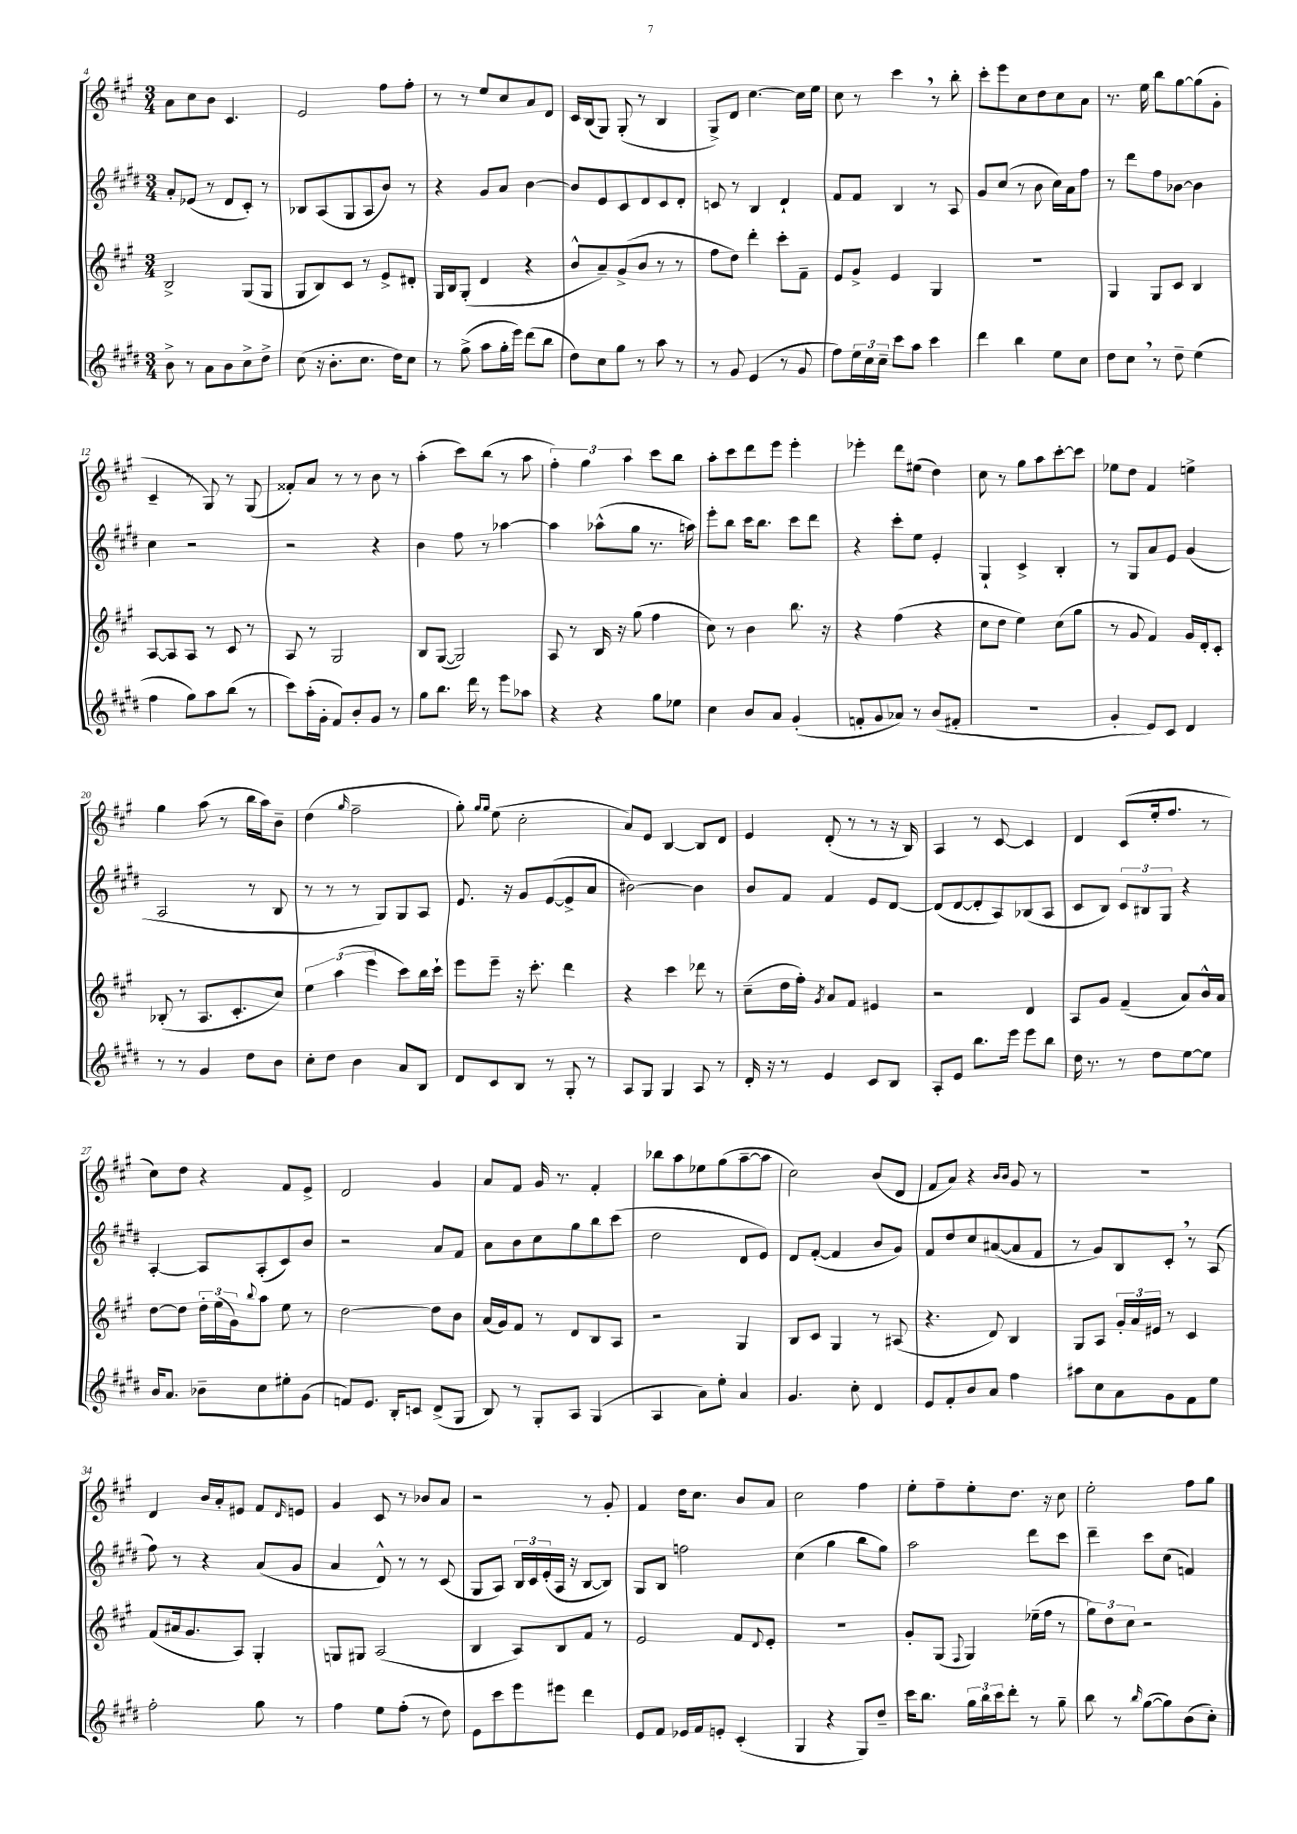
<<
\new StaffGroup <<
\new Staff = "s0" {
    \clef treble \key a \major \numericTimeSignature \time 3/4
    a'8 cis''8 b'8 cis'4. |
    e'2 fis''8 fis''8-. |
    r8 r8 e''8 cis''8 a'8 d'8 |
    cis'16 b16( gis8) gis8-.( r8 b4 |
    gis8->) d'8 cis''4.~ cis''16 e''16 |
    cis''8 r8 cis'''4 \breathe r8 b''8-. |
    cis'''8-. e'''8 cis''8 d''8 cis''8 a'8 |
    r8. e''16 b''8 gis''8~ gis''8( gis'8-. |
    cis'4-- r8 gis8) r8 gis8( |
    fisis'8-.) a'8 r8 r8 b'8 r8 |
    a''4-.( cis'''8) b''8( r8 a''8 |
    \tuplet 3/2 { fis''4-.) gis''4 a''4 } cis'''8 b''8 |
    a''8-. cis'''8 d'''8 e'''8 e'''4-. |
    ees'''4-. d'''8 eis''8( d''4) |
    cis''8 r8 gis''8 a''8 cis'''8~-. cis'''8 |
    ees''8 d''8 fis'4 e''4-> |
    gis''4 a''8( r8 b''16 a''16) b'8-- |
    d''4( \grace { gis''16 } fis''2-- |
    gis''8-.) \grace { gis''16 gis''16 } e''8( cis''2-. |
    a'8) e'8 b4~ b8 d'8 |
    e'4 d'8-.( r8 r8 r16 b16) |
    a4 r8 cis'8~ cis'4 |
    d'4 cis'8( e''16-. fis''8. r8 |
    cis''8) d''8 r4 fis'8 e'8-> |
    d'2 gis'4 |
    a'8 fis'8 gis'16 r8. fis'4-. |
    bes''8 a''8 ees''8 gis''8( a''8~-- a''8 |
    cis''2) b'8( d'8 |
    fis'8 a'8) r4 \grace { b'16 b'16 } gis'8 r8 |
    R2. |
    d'4 b'16 a'16-. eis'8 fis'8 \grace { d'16 } e'8 |
    gis'4 cis'8 r8 bes'8 a'8 |
    r2 r8 gis'8-. |
    fis'4 d''16 cis''8. b'8 a'8 |
    cis''2 fis''4 |
    e''8-. fis''8-- e''8-. d''8. r16 cis''8 |
    e''2-. fis''8 gis''8 \bar "|." |
}
\new Staff = "s1" {
    \clef treble \key e \major \numericTimeSignature \time 3/4
    a'8-. ees'8( r8 dis'8 cis'8-.) r8 |
    bes8 a8( gis8 a8 b'8) r8 |
    r4 gis'8 a'8 b'4~ |
    b'8 e'8 cis'8 dis'8 cis'8 dis'8-. |
    c'8 r8 b4 dis'4-! |
    fis'8 fis'8 b4 r8 a8 |
    gis'8 cis''8( r8 b'8 cis''16) a'16 fis''8 |
    r8 dis'''8 fis''8 bes'8~ bes'4 |
    cis''4 r2 |
    r2 r4 |
    b'4 fis''8 r8 aes''4~ |
    aes''4 aes''8-^( gis''8 r8. a''16) |
    e'''8-. b''8 cis'''16 b''8. cis'''8 dis'''8 |
    r4 cis'''8-. e''8 e'4-. |
    gis4-! cis'4-> b4-. |
    r8 gis8 a'8 e'8 gis'4( |
    a2 r8 b8 |
    r8 r8 r8 gis8) gis8 a8 |
    e'8. r16 gis'8 e'8~( e'8-> a'8 |
    bis'2~) bis'4 |
    b'8 fis'8 fis'4 e'8 dis'8~ |
    dis'8( dis'8~ dis'8-. a8) bes8( a8 |
    cis'8 b8) \tuplet 3/2 { cis'8 bis8 gis8 } r4 |
    a4~-. a8 a8-.( cis'8) b'8 |
    r2 a'8 fis'8 |
    a'8 b'8 cis''8 gis''8 b''8 cis'''8( |
    dis''2 dis'8 e'8) |
    dis'8 fis'8~-.( fis'4 b'8 gis'8) |
    fis'8 dis''8 cis''8 ais'8~( ais'8 fis'8 |
    r8 gis'8) b8 cis'8-. \breathe r8 a8( |
    fis''8) r8 r4 a'8( gis'8 |
    a'4 dis'8-^) r8 r8 cis'8( |
    gis8 a8) \tuplet 3/2 { b16 cis'16 e'16-.( } a16 r16 b8~ b8) |
    gis8 b8 f''2 |
    cis''4( gis''4 b''8 gis''8) |
    a''2 dis'''8 cis'''8 |
    dis'''4-- cis'''8 cis''8( f'4) \bar "|." |
}
\new Staff = "s2" {
    \clef treble \key a \major \numericTimeSignature \time 3/4
    b2-> gis8( gis8 |
    gis8 b8) cis'8 r8 e'8-> dis'8-. |
    gis16 b16 gis8-.( d'4 r4 |
    b'8-^ a'8--) gis'8->( b'8 r8 r8 |
    fis''8 d''8) d'''4-. cis'''8-. fis'8-- |
    e'8 gis'8-> e'4 gis4 |
    R2. |
    gis4 gis8 cis'8 b4 |
    a8~ a8 a8 r8 cis'8 r8 |
    a8 r8 gis2 |
    b8 gis8~( gis2) |
    a8 r8 b16 r16 gis''8( fis''4 |
    cis''8) r8 b'4 b''8. r16 |
    r4 fis''4( r4 |
    cis''8 d''8 e''4) cis''8( gis''8 |
    r8 gis'8 fis'4) gis'16 d'16-. cis'8-. |
    bes8-.( r8 a8. cis'8.-. cis''8) |
    \tuplet 3/2 { e''4 a''4( e'''4 } cis'''8) b''16 cis'''16-! |
    e'''8 e'''8-- r16 cis'''8.-. d'''4 |
    r4 cis'''4 des'''8 r8 |
    cis''8--( d''16 fis''16-.) \acciaccatura { gis'8 } a'8 fis'8 eis'4 |
    r2 d'4 |
    a8 gis'8 fis'4--( a'8) b'16-^ a'16 |
    d''8~ d''8 \tuplet 3/2 { d''16-. e''16( gis'16) } \appoggiatura { b''8 } a''8 e''8 r8 |
    d''2~ d''8 b'8 |
    a'16( gis'16) fis'8 r8 d'8 b8 a8 |
    r2 gis4 |
    b8 cis'8 gis4 r8 ais8( |
    r4. d'8) b4 |
    gis8 a8 \tuplet 3/2 { gis'16-. a'16 eis'16 } r8 cis'4 |
    fis'8( ais'16 gis'8. a8) gis4-. |
    g8 gis8 a2( |
    b4 a8) b8 fis'8 r8 |
    e'2 fis'8 \appoggiatura { d'8 } e'8-. |
    R2. |
    gis'8-. gis8( \appoggiatura { fis8 } gis4) ees''16--( fis''16 r8 |
    \tuplet 3/2 { gis''8) d''8 cis''8 } r2 \bar "|." |
}
\new Staff = "s3" {
    \clef treble \key e \major \numericTimeSignature \time 3/4
    b'8-> r8 a'8 b'8 cis''8-> dis''8-> |
    cis''8( r16 b'8.-. cis''8. dis''16) cis''8 |
    r8 gis''8->( a''8 gis''16-. e'''16) dis'''8( b''8 |
    dis''8) cis''8 gis''8 r8 a''8 r8 |
    r8 gis'8 e'4( r8 gis'8 |
    fis''8) \tuplet 3/2 { e''16 cis''16 cis''16-- } cis'''8 a''8 cis'''4 |
    dis'''4 b''4 e''8 cis''8 |
    dis''8 cis''8 \breathe r8 dis''8-- e''4( |
    fis''4 gis''8) a''8 b''8( r8 |
    cis'''8) a''16-.( gis'16-. fis'8) b'8-. gis'8 r8 |
    gis''8 b''8. dis'''16 r8 e'''8 aes''8 |
    r4 r4 gis''8 ees''8 |
    cis''4 b'8 a'8 gis'4-.( |
    f'8-. gis'8 aes'8) r8 b'8( fis'8-. |
    R2. |
    gis'4-. e'8) cis'8 dis'4 |
    r8 r8 gis'4 dis''8 b'8 |
    cis''8-. dis''8 b'4 a'8 b8 |
    dis'8 cis'8 b8 r8 gis8-. r8 |
    a8 gis8 gis4 a8 r8 |
    dis'16-. r16 r8 e'4 cis'8 b8 |
    a8-. e'8 b''8. e'''16 e'''8 b''8 |
    dis''16 r8. r8 dis''8 e''8~ e''8 |
    b'16 a'8. bes'8-- cis''8 eis''8-. gis'8( |
    f'8) e'8. b16-. c'8 dis'8->( gis8 |
    b8) r8 gis8-. a8 gis4( |
    a4 a'8) e''8-. a'4 |
    gis'4. cis''8-. dis'4 |
    e'8 fis'8-. b'8 a'8 fis''4 |
    ais''8 cis''8 a'8 gis'8 fis'8 e''8 |
    fis''2-. gis''8 r8 |
    fis''4 e''8 fis''8-.( r8 dis''8) |
    e'8 cis'''8 e'''8 eis'''8 dis'''4 |
    e'8 fis'8 ees'16 fis'16 e'8-. cis'4-.( |
    gis4 r4 gis8) dis''8-- |
    cis'''16 b''8. \tuplet 3/2 { gis''16 b''16 cis'''16 } dis'''8-. r8 gis''8-- |
    b''8 r8 \grace { b''16 } gis''8~( gis''8) b'8( cis''8-.) \bar "|." |
}
>>
>>
\layout { \context { \Score currentBarNumber = #4 } }
